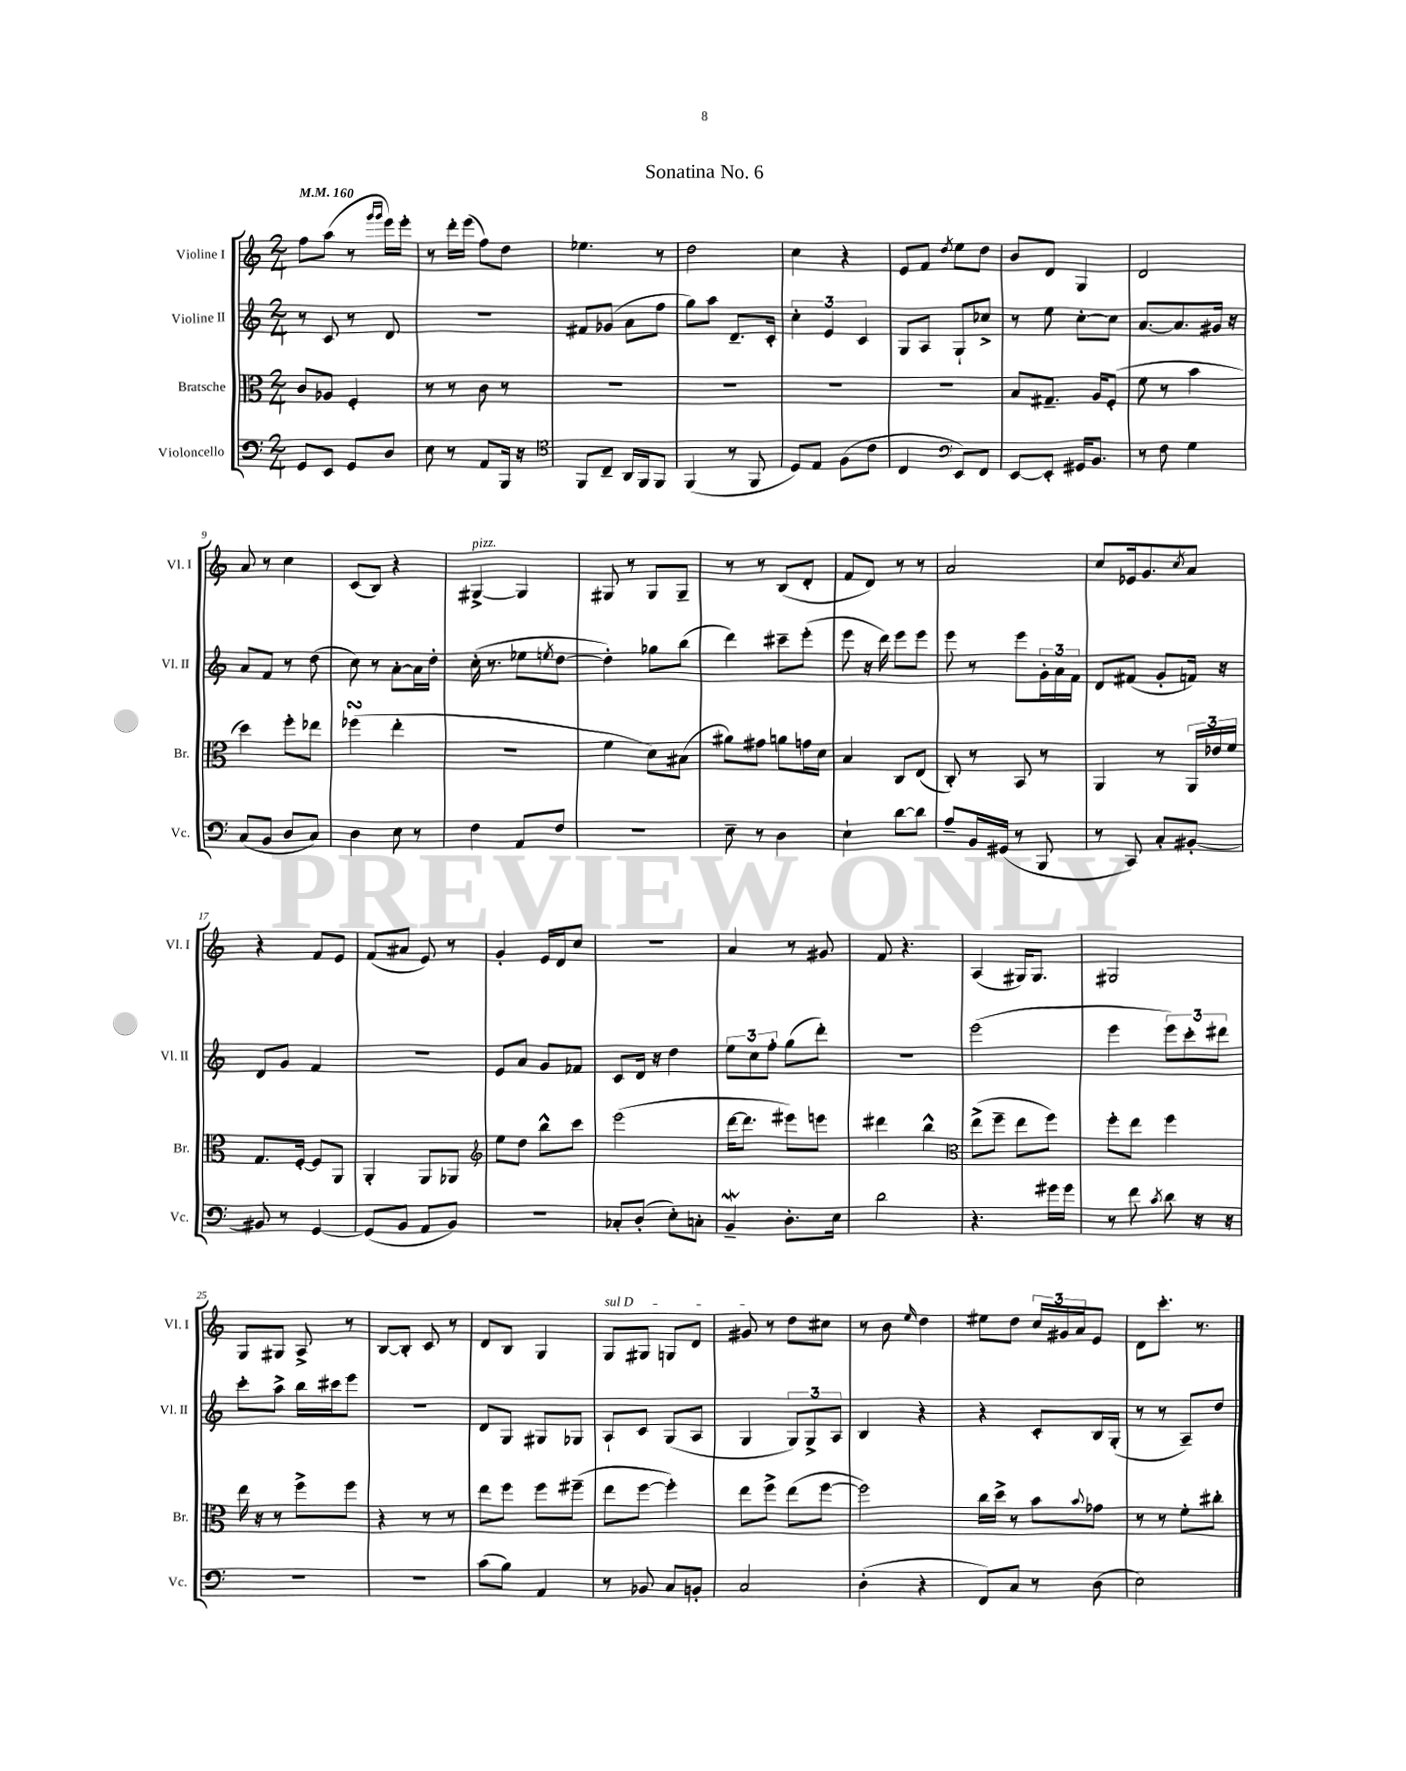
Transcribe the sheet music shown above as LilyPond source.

\header { title = "Sonatina No. 6" }
<<
\new StaffGroup <<
\new Staff = "s0" \with { instrumentName = "Violine I" shortInstrumentName = "Vl. I" } {
    \clef treble \key c \major \numericTimeSignature \time 2/4 \tempo 4 = 160
    f''8 a''8( r8 \grace { g'''16 g'''16 } e'''16) e'''16-. |
    r8 d'''16-. e'''16( f''8) d''8 |
    ees''4. r8 |
    d''2 |
    c''4 r4 |
    e'8 f'8 \acciaccatura { d''8 } e''8 d''8 |
    b'8 d'8 g4 |
    d'2 |
    a'8 r8 c''4 |
    c'8( b8) r4 |
    gis4~->^\markup { \italic "pizz." } gis4 |
    gis8 r8 gis8 gis8-- |
    r8 r8 b8( d'8-. |
    f'8 d'8) r8 r8 |
    a'2 |
    c''8 ees'16 g'8. \acciaccatura { c''8 } a'8 |
    r4 f'8 e'8 |
    f'8( ais'8 e'8) r8 |
    g'4-. e'16 d'16 c''8 |
    R2 |
    a'4 r8 gis'8 |
    f'8 r4. |
    a4( gis16) gis8. |
    gis2 |
    g8 gis8 a8-> r8 |
    b8~ b8-. c'8 r8 |
    d'8 b8 g4 |
    \once \override TextSpanner.bound-details.left.text = \markup { \italic "sul D" } g8\startTextSpan gis8 g8 d'8 |
    gis'8\stopTextSpan r8 d''8 cis''8 |
    r8 b'8 \grace { e''16 } d''4 |
    eis''8 d''8 \tuplet 3/2 { c''16 gis'16 a'16 } e'8 |
    d'8 c'''8.-. r8. \bar "|." |
}
\new Staff = "s1" \with { instrumentName = "Violine II" shortInstrumentName = "Vl. II" } {
    \clef treble \key c \major \numericTimeSignature \time 2/4
    r8 c'8 r8 d'8 |
    r2 |
    fis'8 ges'8( a'8 f''8 |
    g''8) a''8 d'8.-- c'16-. |
    \tuplet 3/2 { c''4-. e'4 c'4 } |
    g8 a8 g8-! ces''8-> |
    r8 e''8 c''8~-. c''8 |
    a'8.~ a'8. gis'16 r16 |
    a'8 f'8 r8 d''8( |
    c''8) r8 a'8~-. a'16 d''16-. |
    c''16-.( r8. ees''8 \acciaccatura { e''8 } d''8~ |
    d''4-.) ges''8 b''8( |
    d'''4) cis'''8-- e'''8-.( |
    e'''8 r16 d'''16) e'''8 e'''8 |
    e'''8 r8 e'''8 \tuplet 3/2 { g'16-. a'16 f'16 } |
    d'8 fis'8( g'8-. f'16) r16 |
    d'8 g'8 f'4 |
    R2 |
    e'8 a'8 g'8 fes'8 |
    c'8 d'16 r16 d''4 |
    \tuplet 3/2 { e''8 c''8 f''8-. } g''8( d'''8-.) |
    r2 |
    e'''2( |
    e'''4 \tuplet 3/2 { e'''8) c'''8-. dis'''8 } |
    c'''8-. a''8-> b''16 cis'''16 e'''8 |
    R2 |
    d'8 g8 gis8 ges8 |
    a8-! c'8 g8( a8 |
    g4 \tuplet 3/2 { g8) g8-> a8 } |
    b4 r4 |
    r4 c'8-. b16 g16-.( |
    r8 r8 a8--) d''8 \bar "|." |
}
\new Staff = "s2" \with { instrumentName = "Bratsche" shortInstrumentName = "Br." } {
    \clef alto \key c \major \numericTimeSignature \time 2/4
    c'8 aes8 f4-. |
    r8 r8 c'8 r8 |
    R2 |
    R2 |
    R2 |
    R2 |
    b8 gis8.-- a16 f8-.( |
    f'8 r8 b'4 |
    d''4) f''8-. ees''8 |
    fes''4\turn( e''4-. |
    r2 |
    f'4 d'8) bis8( |
    ais'8) gis'8 a'8 g'16 d'16 |
    b4 c8 e8( |
    c8-.) r8 b,8 r8 |
    a,4 r8 \tuplet 3/2 { a,16 ees'16 f'16 } |
    g8. f16~-. f8 a,8 |
    a,4-. a,8 aes,8 |
    \clef treble e''8 d''8 b''8-^ c'''8 |
    e'''2( |
    d'''16~ d'''8. eis'''8) e'''8 |
    dis'''4 b''4-^ |
    \clef alto e''8->( f''8-- e''8 f''8) |
    f''8-. e''8 f''4 |
    e''16 r16 r8 f''8-> f''8 |
    r4 r8 r8 |
    e''8 f''8 f''8 fis''8--( |
    e''8 f''8~ f''4-.) |
    e''8 f''8-> e''8( f''8~ |
    f''2) |
    c''16 d''16-> r8 b'8 \appoggiatura { b'8 } ges'8 |
    r8 r8 f'8-. cis''8-. \bar "|." |
}
\new Staff = "s3" \with { instrumentName = "Violoncello" shortInstrumentName = "Vc." } {
    \clef bass \key c \major \numericTimeSignature \time 2/4
    g,8 e,8 g,8 d8 |
    e8 r8 a,8 b,,16 r16 |
    \clef tenor f,8 c8-- a,16 f,16 f,8 |
    f,4( r8 f,8 |
    d8) e8 f8( c'8 |
    c4 \clef bass e,8) f,8 |
    e,8~ e,8-. gis,16 b,8. |
    r8 f8 g4 |
    c8( b,8 d8 c8) |
    d4 e8 r8 |
    f4 a,8 f8 |
    r2 |
    e8-- r8 d4 |
    e4-! d'8~ d'8 |
    a8-- b,16 gis,16( r8 b,,8 |
    r8 c,8) c8-. bis,8~-. |
    bis,8 r8 g,4~ |
    g,8( b,8 a,8 b,8) |
    r2 |
    ces8-. d8-.( e8-.) c8-. |
    b,4--\mordent d8.-. e16 |
    d'2 |
    r4. gis'16 gis'16 |
    r8 f'8 \acciaccatura { c'8 } d'8 r16 r16 |
    R2 |
    R2 |
    c'8( b8) a,4 |
    r8 bes,8 c8 b,8-. |
    c2 |
    d4-.( r4 |
    f,8) c8 r8 d8( |
    e2) \bar "|." |
}
>>
>>
